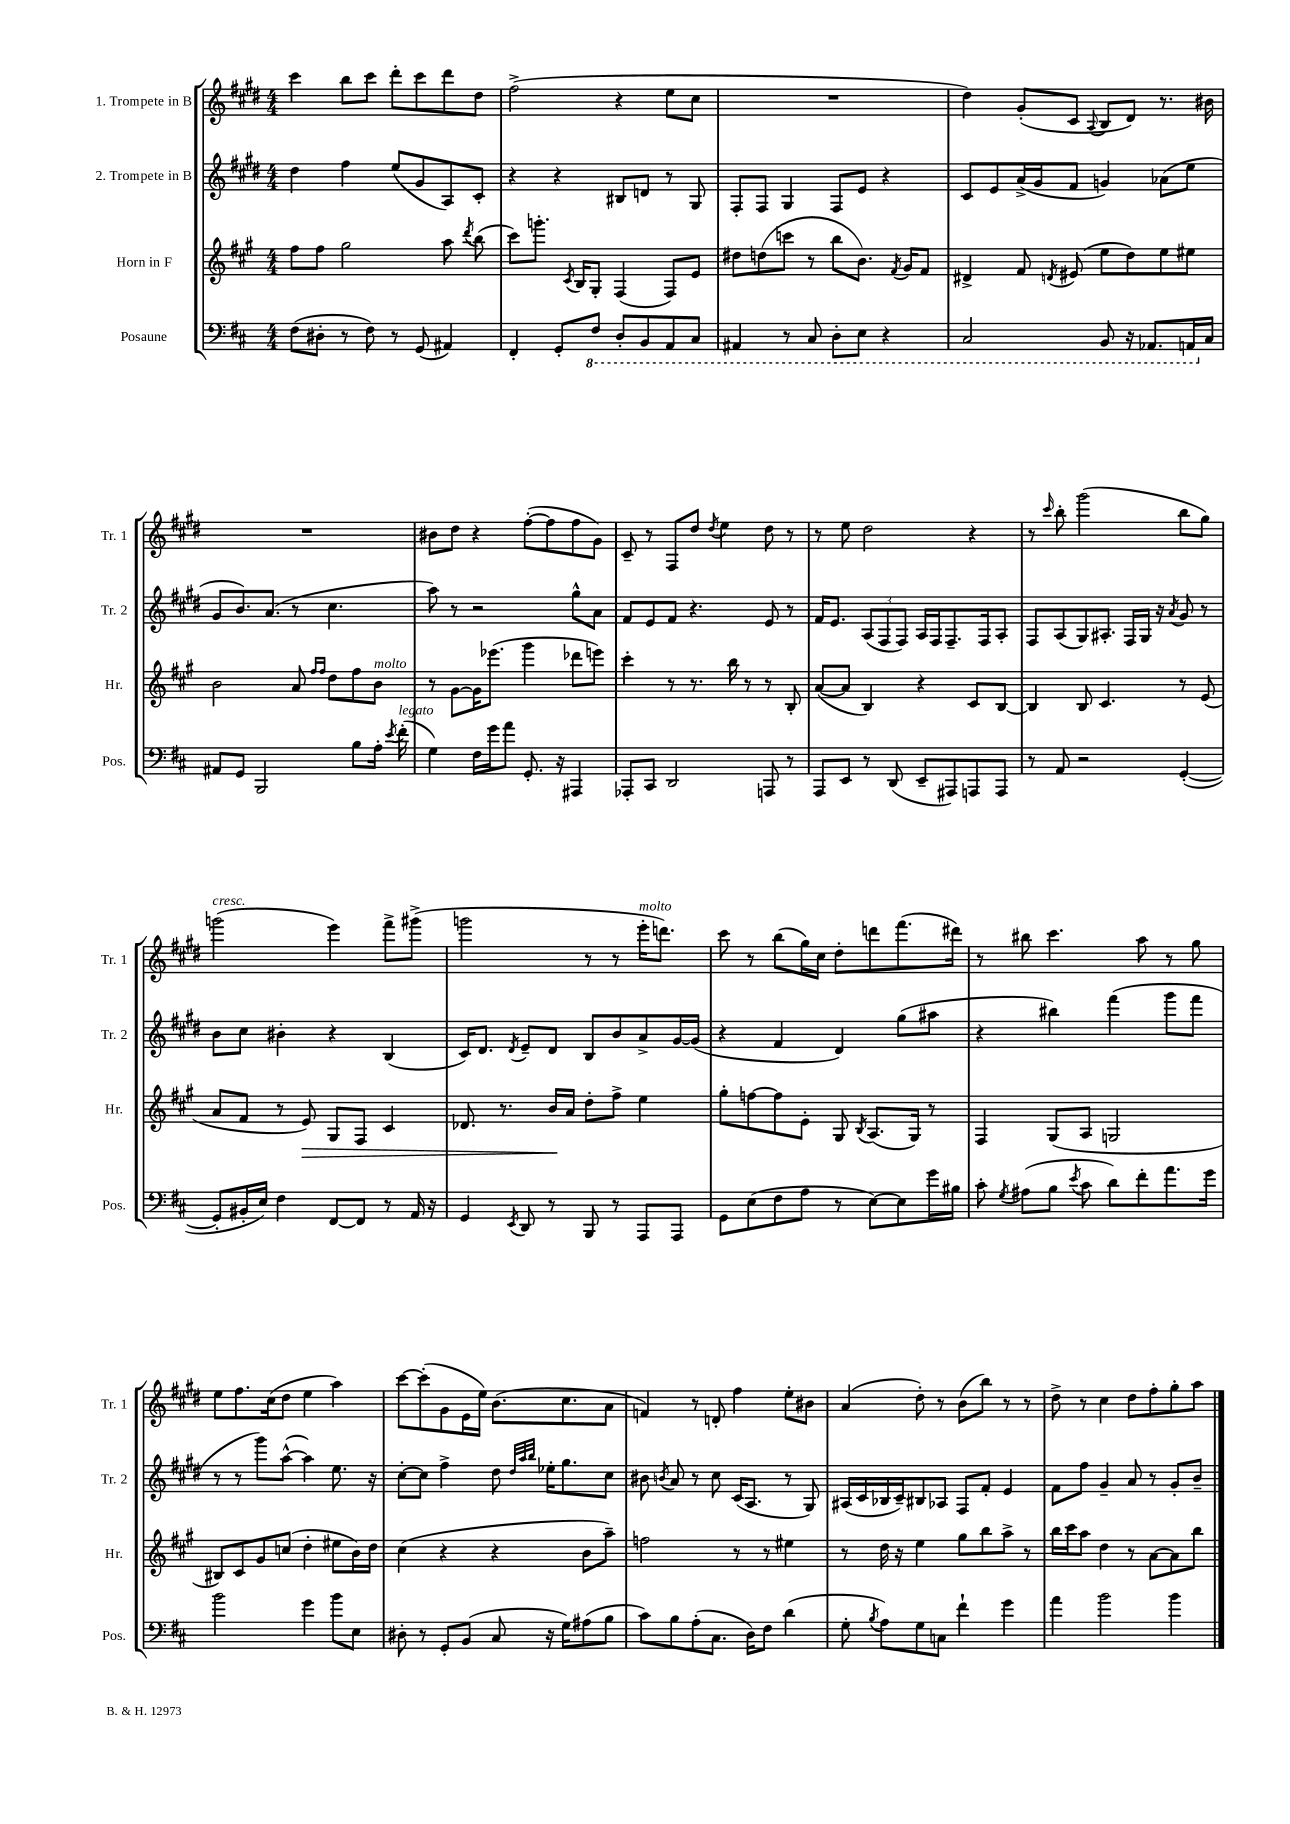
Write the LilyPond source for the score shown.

<<
\new StaffGroup <<
\new Staff = "s0" \with { instrumentName = "1. Trompete in B" shortInstrumentName = "Tr. 1" } {
    \clef treble \key e \major \numericTimeSignature \time 4/4
    \autoBeamOff cis'''4 b''8[ cis'''8] dis'''8[-. cis'''8 dis'''8 dis''8] |
    fis''2->( r4 e''8[ cis''8] |
    R1 |
    dis''4) gis'8[-.( cis'8] \appoggiatura { a8 } b8[ dis'8]) r8. bis'16 |
    R1 |
    bis'8[ dis''8] r4 fis''8[~-.( fis''8 fis''8 gis'8]) |
    cis'8-- r8 fis8[ dis''8] \acciaccatura { dis''8 } e''4 dis''8 r8 |
    r8 e''8 dis''2 r4 |
    r8 \grace { cis'''16 } b''8-. gis'''2( b''8[ gis''8]) |
    g'''2^\markup { \italic "cresc." }( e'''4) fis'''8[-> gis'''8]->( |
    g'''2 r8 r8 e'''16[-.^\markup { \italic "molto" } d'''8.]) |
    cis'''8 r8 b''8[( gis''16) cis''16] dis''8[-. d'''8 fis'''8.( dis'''16]) |
    r8 bis''8 cis'''4. a''8 r8 gis''8 |
    e''8[ fis''8. cis''16( dis''8] e''4 a''4) |
    cis'''8[~ cis'''8-.( gis'8 e'16 e''16]) b'8.[( cis''8. a'8] |
    f'4) r8 d'8-. fis''4 e''8[-. bis'8] |
    a'4( dis''8-.) r8 b'8[( b''8]) r8 r8 |
    dis''8-> r8 cis''4 dis''8[ fis''8-. gis''8-. a''8] \bar "|." |
}
\new Staff = "s1" \with { instrumentName = "2. Trompete in B" shortInstrumentName = "Tr. 2" } {
    \clef treble \key e \major \numericTimeSignature \time 4/4
    \autoBeamOff dis''4 fis''4 e''8[( gis'8 a8) cis'8]-. |
    r4 r4 bis8[ d'8] r8 gis8 |
    fis8[-. fis8] gis4 fis8[ e'8] r4 |
    cis'8[ e'8 a'16->( gis'16 fis'8] g'4) aes'8[( e''8] |
    gis'8[ b'8.) a'8.]( r8 cis''4. |
    a''8) r8 r2 gis''8[-^ a'8] |
    fis'8[ e'8 fis'8] r4. e'8 r8 |
    fis'16[ e'8.] \tuplet 3/2 { a8[( fis8 fis8]) } a16[ fis16 fis8.-- fis16 a8]-. |
    fis8[ a8( gis8) ais8.]-. fis16[ gis16] r16 \acciaccatura { a'8 } gis'8 r8 |
    b'8[ cis''8] bis'4-. r4 b4( |
    cis'16[) dis'8.] \acciaccatura { dis'8 } e'8[-- dis'8] b8[ b'8 a'8-> gis'16~ gis'16]( |
    r4 fis'4 dis'4) gis''8[( ais''8] |
    r4 bis''4) fis'''4( gis'''8[ fis'''8] |
    r8 r8 gis'''8[) a''8]~-^( a''4) e''8. r16 |
    cis''8[~-. cis''8] fis''4-> dis''8 \grace { dis''32[ a''32 b''32] } ees''16[-. gis''8. cis''8] |
    bis'8 \acciaccatura { b'8 } a'8 r8 cis''8 cis'16[( a8.] r8 gis8) |
    ais16[( cis'16 bes16 cis'16--) bis8 aes8] fis8[ fis'8]-. e'4 |
    fis'8[ fis''8] gis'4-- a'8 r8 gis'8[-. b'8]-- \bar "|." |
}
\new Staff = "s2" \with { instrumentName = "Horn in F" shortInstrumentName = "Hr." } {
    \clef treble \key a \major \numericTimeSignature \time 4/4
    \autoBeamOff fis''8[ fis''8] gis''2 a''8 \acciaccatura { d'''8 } b''8( |
    cis'''8[) g'''8.]-. \acciaccatura { cis'8 } b16[ gis8]-. fis4( fis8[) e'8] |
    dis''8[ d''8( c'''8] r8 b''8[ b'8.]) \acciaccatura { fis'8 } gis'16[ fis'8] |
    dis'4-> fis'8 \acciaccatura { d'8 } eis'8( e''8[ d''8) e''8 eis''8] |
    b'2 a'8 \grace { fis''16[ fis''16] } d''8[ fis''8 b'8]^\markup { \italic "molto" } |
    r8 gis'8[~ gis'16 ees'''8.]( gis'''4 des'''8[ e'''8]) |
    cis'''4-. r8 r8. b''16 r8 r8 b8-. |
    a'8[~( a'8] b4) r4 cis'8[ b8]~ |
    b4 b8 cis'4. r8 e'8( |
    a'8[ fis'8] r8 e'8\>) gis8[ fis8] cis'4 |
    des'8. r8. b'16[\! a'16] d''8[-. fis''8]-> e''4 |
    gis''8[-. f''8~ f''8 e'8]-. gis8 \acciaccatura { b8 } a8.[( gis16]) r8 |
    fis4 gis8[( a8] g2 |
    bis8[) cis'8 gis'8 c''8]( d''4-. eis''8[ b'16) d''16] |
    cis''4( r4 r4 b'8[ a''8]--) |
    f''2 r8 r8 eis''4 |
    r8 d''16 r16 e''4 gis''8[ b''8 a''8]-> r8 |
    b''16[ cis'''16 a''8] d''4 r8 a'8[~ a'8 b''8] \bar "|." |
}
\new Staff = "s3" \with { instrumentName = "Posaune" shortInstrumentName = "Pos." } {
    \clef bass \key d \major \numericTimeSignature \time 4/4
    \autoBeamOff fis8[( dis8]-. r8 fis8) r8 g,8( ais,4) |
    fis,4-. g,8[-. \ottava #-1 fis,8] d,8[-. b,,8 a,,8 cis,8] |
    ais,,4 r8 cis,8 d,8[-. e,8] r4 |
    cis,2 b,,8 r16 aes,,8.[ a,,16 \ottava #0 cis16] |
    ais,8[ g,8] b,,2 b8[ a16]-. \acciaccatura { e'8 } fis'16-.^\markup { \italic "legato" }( |
    g4) fis16[ g'16 a'8] g,8.-. r16 ais,,4 |
    aes,,8[-. cis,8] d,2 a,,8 r8 |
    a,,8[ e,8] r8 d,8( e,8[-- ais,,8) a,,8 a,,8] |
    r8 a,8 r2 g,4~-.( |
    g,8[-. bis,16-. e16]) fis4 fis,8[~ fis,8] r8 a,16 r16 |
    g,4 \acciaccatura { e,8 } d,8 r8 b,,8 r8 a,,8[ a,,8] |
    g,8[ e8( fis8 a8] r8 e8[~) e8 g'16 bis16] |
    cis'8-. \acciaccatura { g8 } ais8[( b8] \acciaccatura { e'8 } cis'8 d'8[) fis'8-. a'8. g'16] |
    b'2 g'4 b'8[ e8] |
    dis8-. r8 g,8[-. b,8]( cis8 r16 g16[) ais8( b8] |
    cis'8[) b8 a8-.( cis8.] d16[) fis8] d'4( |
    g8-. \acciaccatura { b8 } a8[) g8 c8] fis'4-! g'4 |
    a'4 b'2 b'4 \bar "|." |
}
>>
>>
\layout { \context { \Score \remove "Bar_number_engraver" } }
